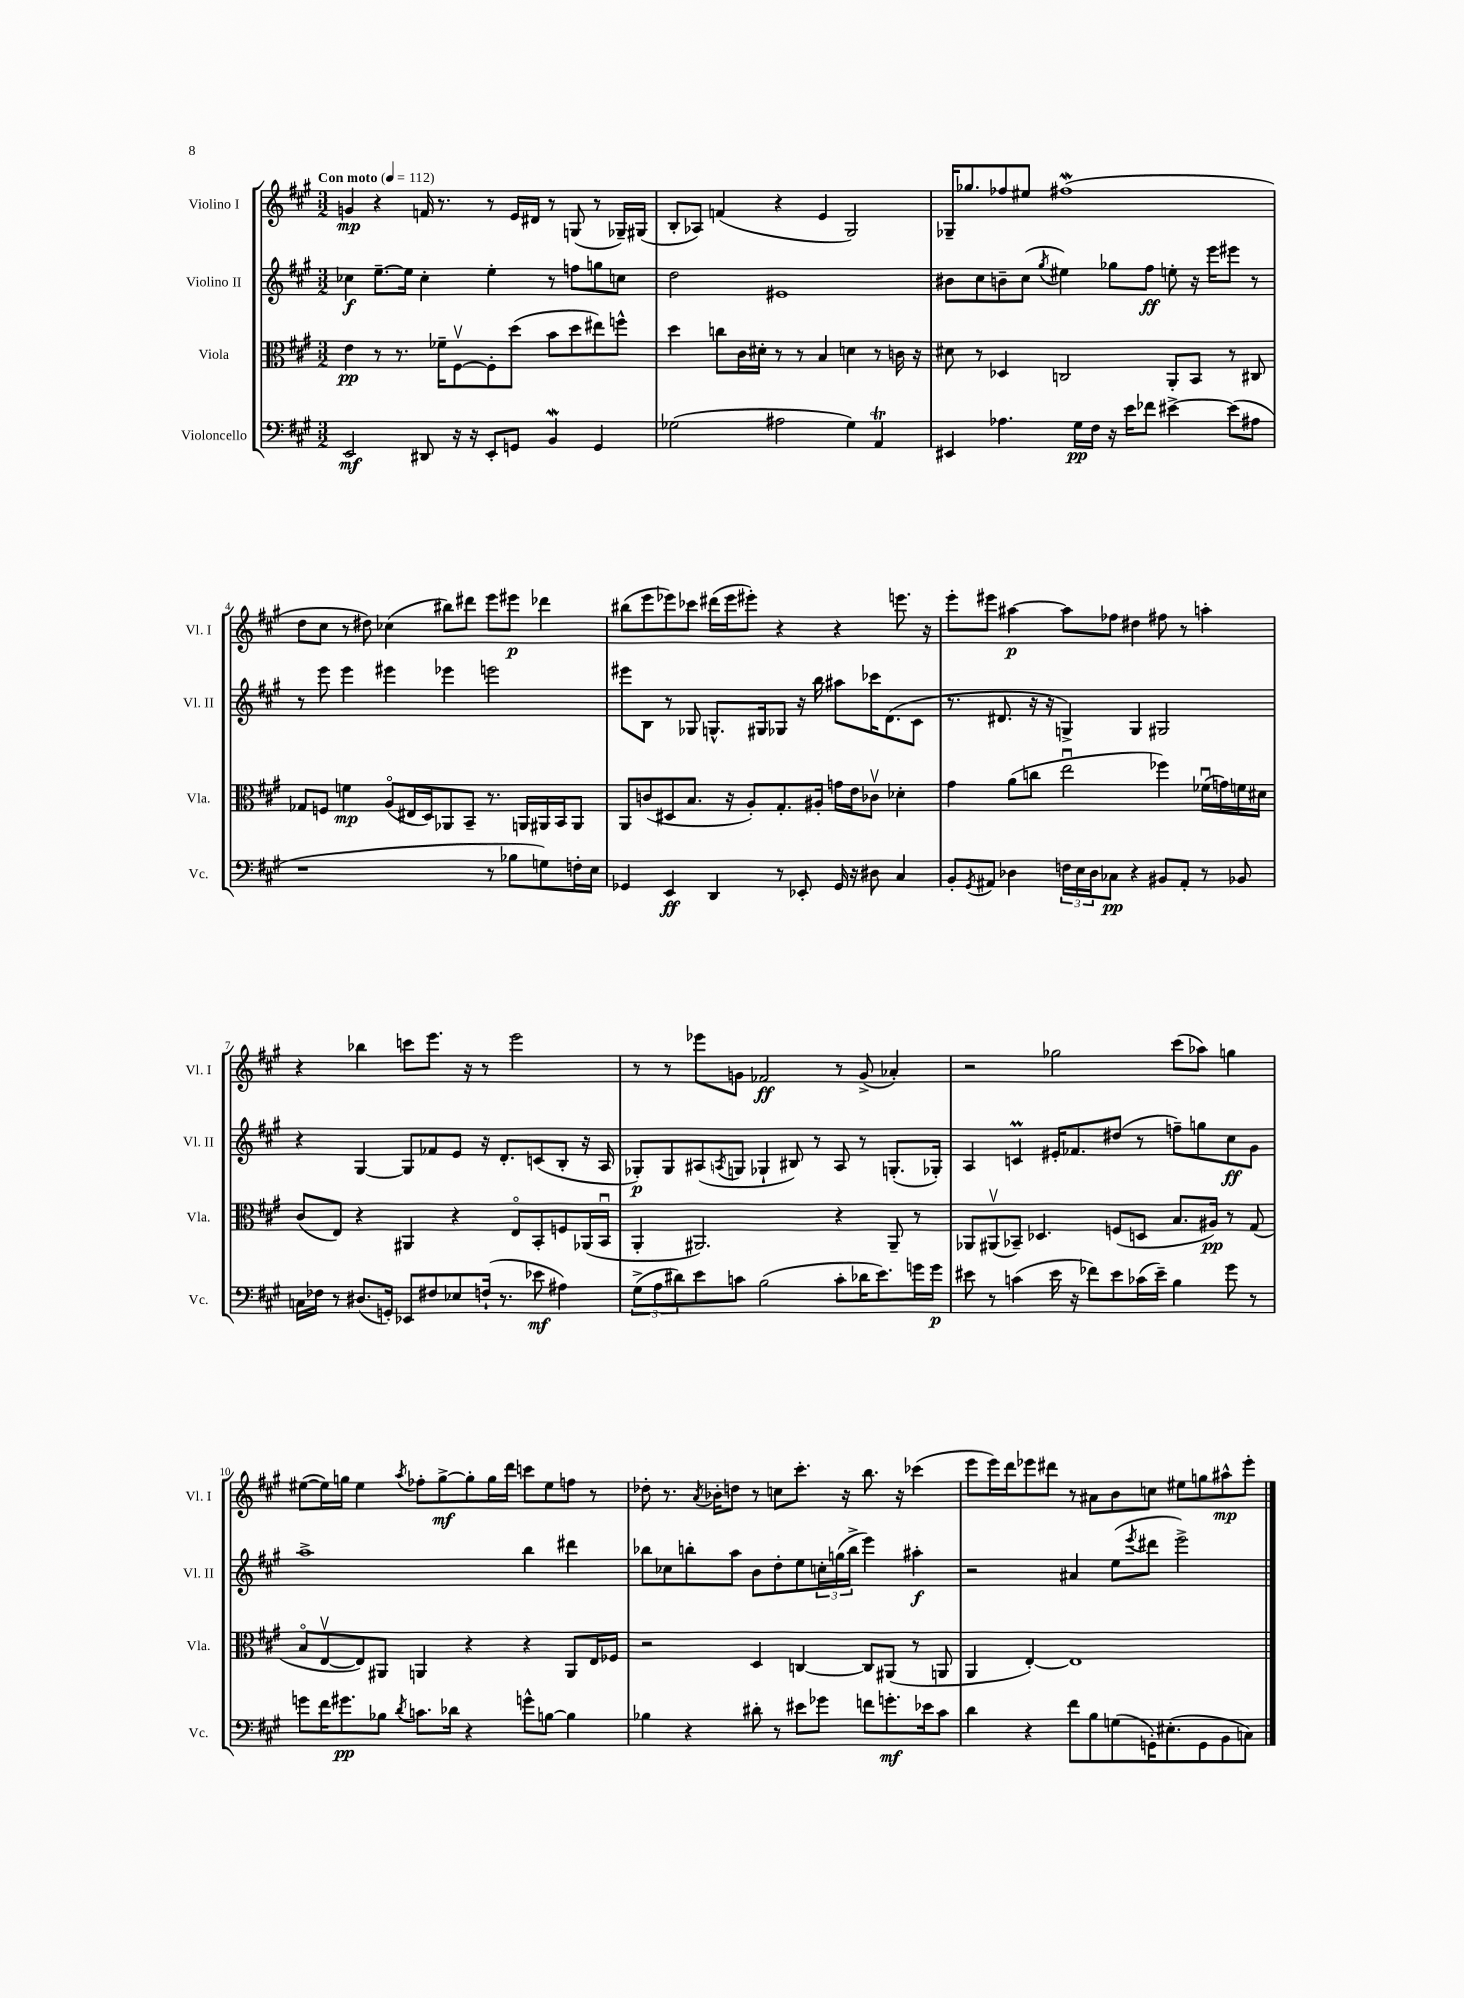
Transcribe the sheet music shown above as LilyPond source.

<<
\new StaffGroup <<
\new Staff = "s0" \with { instrumentName = "Violino I" shortInstrumentName = "Vl. I" } {
    \clef treble \key a \major \numericTimeSignature \time 3/2 \tempo "Con moto" 4 = 112
    g'4\mp r4 f'16 r8. r8 e'16 dis'16 r8 g8( r8 ges16--) gis16( |
    b8-. aes8) f'4( r4 e'4 gis2) |
    ges16-- ges''8. fes''8 eis''8 fis''1\mordent( |
    d''8 cis''8 r8 dis''8) ces''4( bis''8) dis'''8 e'''8 eis'''8\p des'''4 |
    bis''8( e'''8 ees'''8) ces'''8 dis'''16( ees'''16 eis'''8-.) r4 r4 e'''8. r16 |
    e'''8-. eis'''8 ais''4~\p ais''8 fes''8 dis''4 fis''8 r8 a''4-. |
    r4 bes''4 c'''8 e'''8. r16 r8 e'''2 |
    r8 r8 ees'''8 g'8 fes'2\ff r8 g'8->( aes'4-.) |
    r2 ges''2 cis'''8( aes''8) g''4 |
    eis''8~( eis''16) g''16 eis''4 \acciaccatura { a''8 } fes''8-. g''8~->\mf g''8-. g''16 d'''16 c'''8 eis''8 f''8 r8 |
    des''8-. r8. \acciaccatura { a'8 } bes'16-. d''8 r8 c''8 cis'''8.-. r16 b''8. r16 ces'''4( |
    e'''8 e'''16) d'''16 ees'''8 dis'''8 r8 ais'8 b'8 c''8 eis''8 g''8 ais''8-^\mp ees'''8-. \bar "|." |
}
\new Staff = "s1" \with { instrumentName = "Violino II" shortInstrumentName = "Vl. II" } {
    \clef treble \key a \major \numericTimeSignature \time 3/2
    ces''4\f e''8.~-- e''16 ces''4-. e''4-. r8 f''8 g''8 c''8 |
    d''2 eis'1 |
    bis'8 cis''8 b'8-- cis''8( \acciaccatura { gis''8 } eis''4) ges''8 fis''8\ff e''8-. r16 e'''16 eis'''8 r8 |
    r8 e'''8 e'''4 eis'''4 ees'''4 e'''2 |
    eis'''8 b8 r8 ges8 g8.-^ gis16 ges8 r16 b''16 ais''8 ces'''16 d'8.( cis'8 |
    r8. dis'8. r16 r16 g4->) g4 gis2 |
    r4 gis4~ gis8 fes'8 e'8 r16 d'8.-. c'8( b8-. r16 a16 |
    ges8-.\p) ges8 ais8( \acciaccatura { a8 } g8 ges4-! bis8) r8 a8 r8 g8.-.( ges16-.) |
    a4 c'4\prall eis'16-. fes'8. dis''8( r8 f''8--) g''8 cis''8\ff gis'8 |
    a''1-> b''4 dis'''4 |
    bes''8 ces''8 b''8-. a''8 b'8 d''8-. e''8 \tuplet 3/2 { c''16-. g''16( b''16-> } e'''4) ais''4-.\f |
    r2 ais'4 e''8( \acciaccatura { e'''8 } dis'''8 e'''2->) \bar "|." |
}
\new Staff = "s2" \with { instrumentName = "Viola" shortInstrumentName = "Vla." } {
    \clef alto \key a \major \numericTimeSignature \time 3/2
    e'4\pp r8 r8. fes'16-- fis8~\upbow fis8-. d''8( b'8 d''8 eis''8) f''8-^ |
    d''4 c''8 cis'16 dis'16-. r8 r8 b4 d'4 r8 c'16 r16 |
    dis'8 r8 des4 c2 a,8-. b,8 r8 cis8 |
    ges8 f8 f'4\mp a8\flageolet( eis16 d16) aes,8 b,8-- r8. a,16 ais,16 b,16 ais,8 |
    a,8 c'8( dis8 b8. r16 a8-.) gis8.-. ais16-. g'16 e'16 ces'8\upbow des'4-. |
    gis'4 a'8( c''8 e''2\downbow fes''4) fes'16\downbow( g'16) f'16 dis'16 |
    cis'8( e8) r4 ais,4 r4 e8\flageolet b,8-. f8 aes,16( b,16\downbow |
    a,4-. ais,2.) r4 ais,8-- r8 |
    aes,8 ais,8\upbow( bes,8--) des4. f8( d8 b8. ais16\pp) r8 gis8( |
    b8\flageolet e8~\upbow e8) ais,8 a,4 r4 r4 a,8 e16 fes16 |
    r2 d4 c4~ c8 ais,8( r8 a,8 |
    a,4 e4~-.) e1 \bar "|." |
}
\new Staff = "s3" \with { instrumentName = "Violoncello" shortInstrumentName = "Vc." } {
    \clef bass \key a \major \numericTimeSignature \time 3/2
    e,2\mf dis,8 r16 r16 e,8-. g,8 b,4\mordent g,4 |
    ges2( ais2 ges4) a,4\trill |
    eis,4 aes4. gis16\pp fis16 r16 e'16 fes'8 eis'4~-> eis'8( ais8 |
    r1 r8 bes8 g8) f16-. e16 |
    ges,4 e,4\ff d,4 r8 ees,8-. ges,16 r16 dis8 cis4 |
    b,8-. \acciaccatura { gis,8 } ais,8 des4 \tuplet 3/2 { f16 e16 des16 } ces8\pp r4 bis,8 ais,8-. r8 bes,8 |
    c16 fes16 r8 dis8.( g,16-.) ees,8 fis8 ees8 f16-!( r8. ees'8\mf ais4) |
    \tuplet 3/2 { gis8->( a8 dis'8) } e'8 c'8 b2( c'8-. des'16 e'8.) g'16 g'16\p |
    eis'8 r8 c'4( eis'16 r16 fes'8) eis'8 ces'16( eis'16--) b4 gis'8 r8 |
    g'8 fis'16 gis'8.\pp bes8 \acciaccatura { d'8 } c'8. des'16 r4 g'8-^ b8~ b4 |
    bes4 r4 dis'8-. r8 eis'8 ges'8 f'8 g'8.-.\mf ees'16 cis'8 |
    d'4 r4 fis'8 b8 g8( g,16-.) eis8.-.( g,8 b,8 c8) \bar "|." |
}
>>
>>
